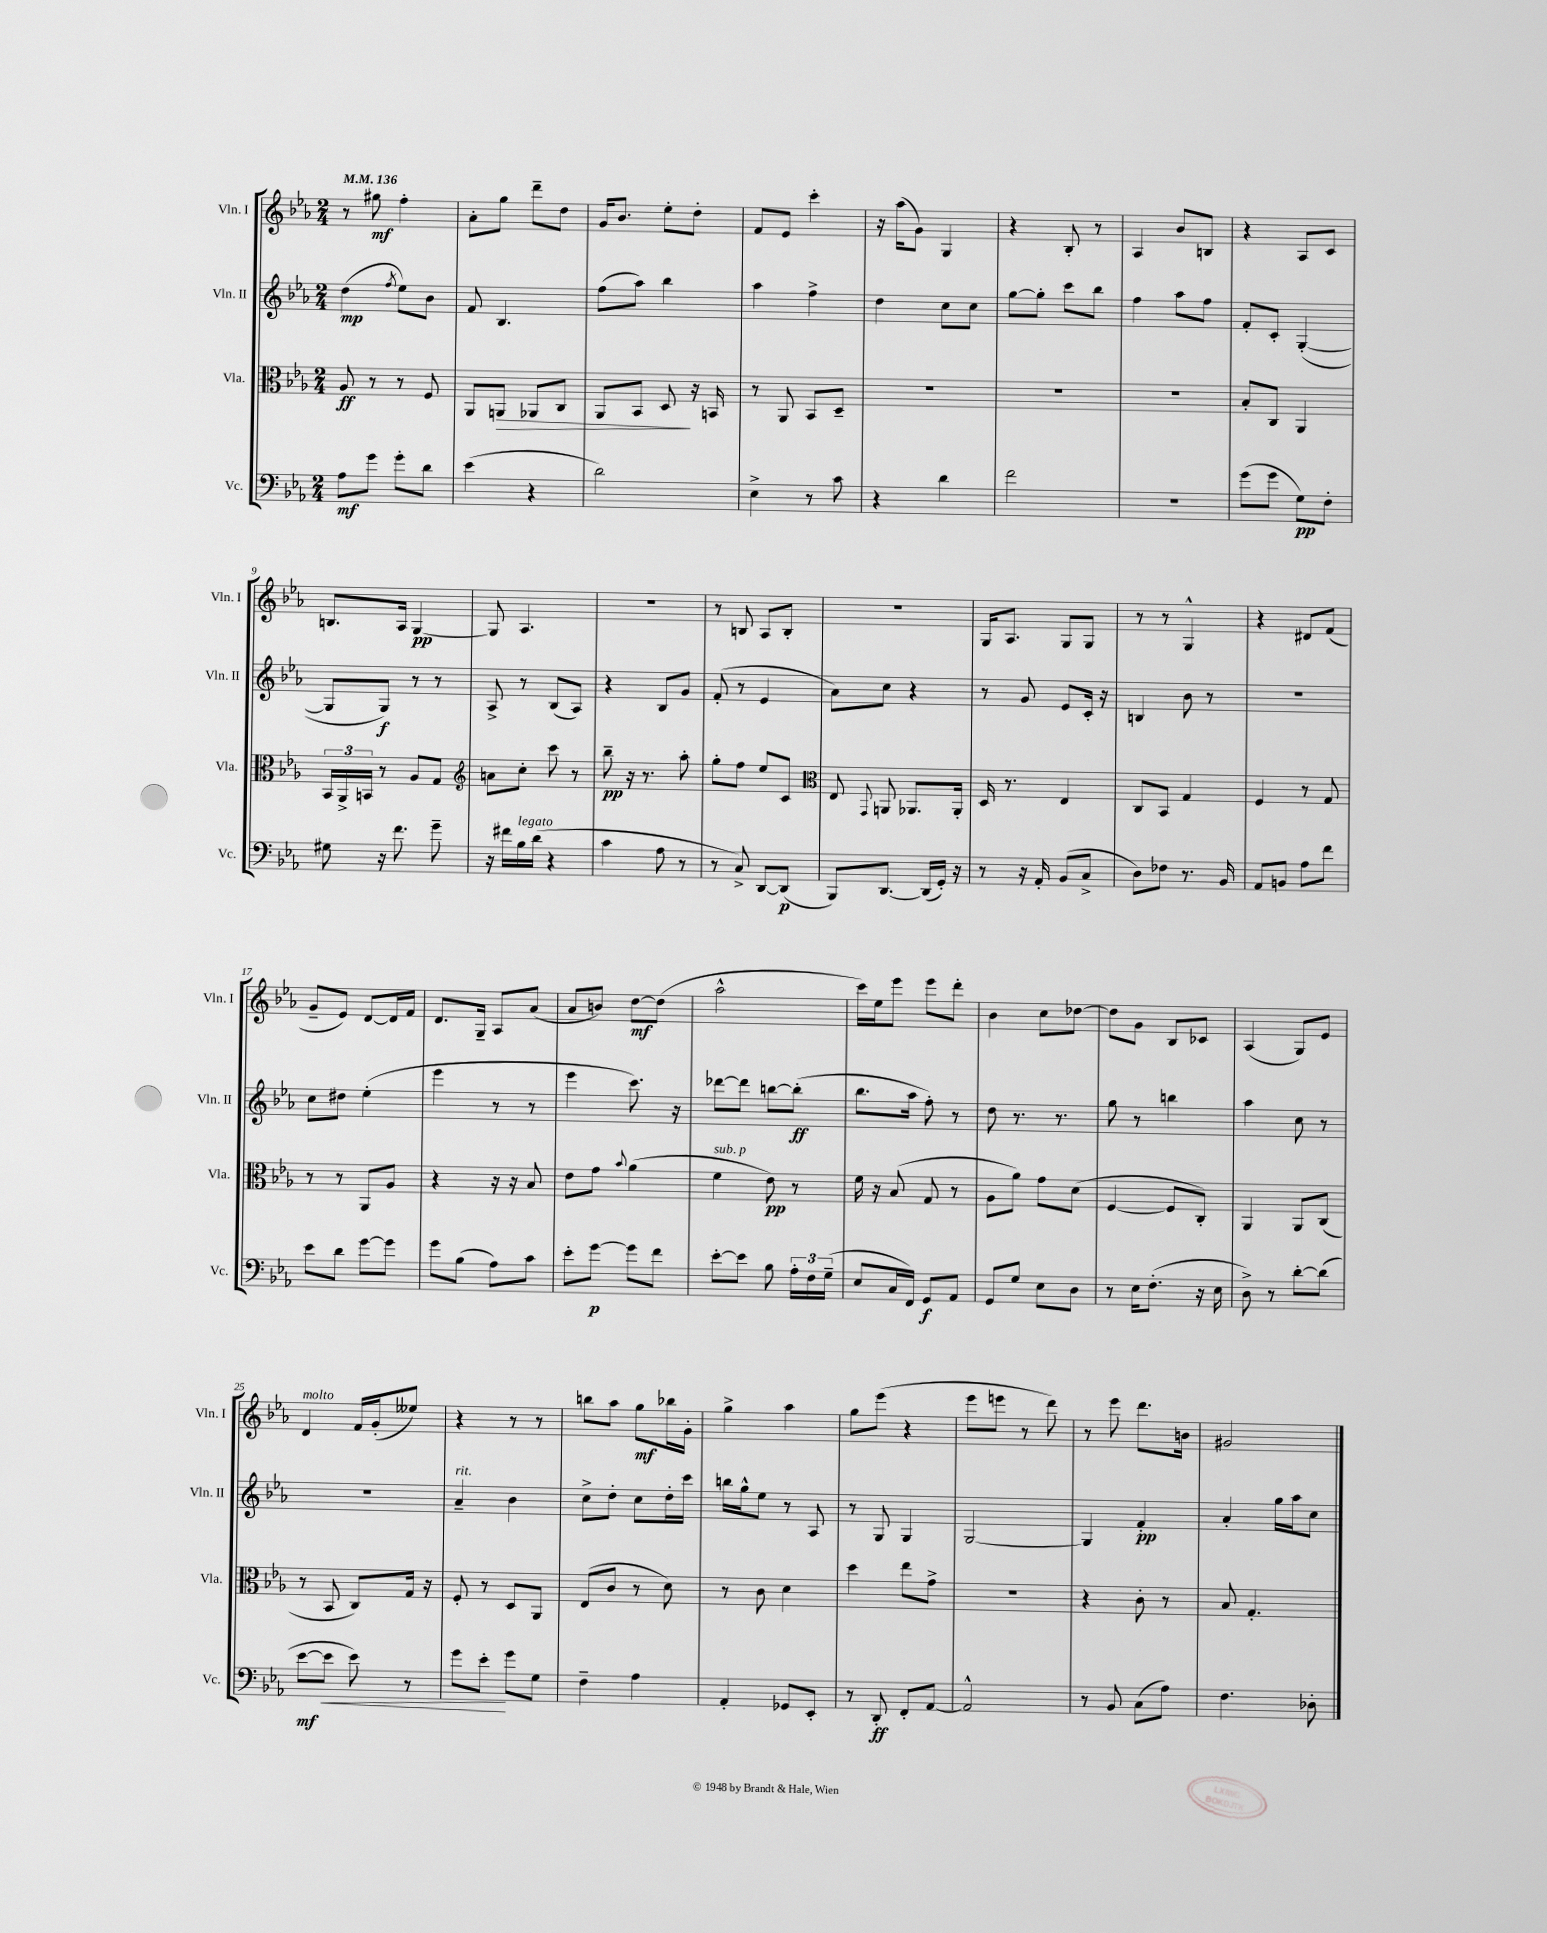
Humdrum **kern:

**kern	**kern	**kern	**kern
*staff4	*staff3	*staff2	*staff1
*clefF4	*clefC3	*clefG2	*clefG2
*k[b-e-a-]	*k[b-e-a-]	*k[b-e-a-]	*k[b-e-a-]
*M2/4	*M2/4	*M2/4	*M2/4
*MM136	*MM136	*MM136	*MM136
8A-	8A-	(4dd	8r
8g	8r	.	8gg#
.	.	8qff	.
8g'	8r	8ee-)	4ff'
8d	8F	8b-	.
=	=	=	=
(4e-	8AA-	8f	8a-'
.	8AA	4.B-	8gg
4r	8AA-	.	8ddd~
.	8C	.	8dd
=	=	=	=
2d)	8AA-	(8ff	16g
.	.	.	8.b-
.	8BB-	8aa-)	.
.	8D	4bb-	8ee-'
.	16r	.	8dd'
.	16BB	.	.
=	=	=	=
4E-^	8r	4aa-	8f
.	8AA-	.	8e-
8r	8BB-	4ff^	4ccc'
8c	8D~	.	.
=	=	=	=
4r	2r	4dd	16r
.	.	.	(16aa-
.	.	.	8g)
4d	.	8cc	4G
.	.	8cc	.
=	=	=	=
2f	2r	[8gg	4r
.	.	8gg']	.
.	.	8ccc	8B-'
.	.	8bb-	8r
=	=	=	=
2r	2r	4ff	4A-
.	.	8aa-	8b-
.	.	8ff	8B
=	=	=	=
(8g	8B-'	8f'	4r
8g	8C	8c'	.
8G)	4AA-	([4G'	8A-
8F'	.	.	8c
=	=	=	=
8G#	24BB-	8G]	8.B
.	24AA-^	.	.
.	24BB	.	.
16r	8r	8G)	.
8.f	.	.	16A-
.	8A-	8r	[4G
8g~	8G	8r	.
=	=	=	=
*	*clefG2	*	*
16r	8a	8A-^	8G]
16f#	.	.	.
16B-	8cc'	8r	4.A-
(16d	.	.	.
4r	8ccc	(8B-	.
.	8r	8A-)	.
=	=	=	=
4c	8bb-~	4r	2r
.	16r	.	.
.	8.r	.	.
8A-	.	8B-	.
8r	8aa-'	8g	.
=	=	=	=
8r	8gg'	(8f'	8r
8C^)	8ff	8r	8B
[8DD	8ee-	4e-	8A-
(8DD]	8c	.	8B'
=	=	=	=
*	*clefC3	*	*
8BBB-)	8E-	8a-)	2r
.	8qqGG	.	.
[8.DD	8AA	8cc	.
.	8.AA-	4r	.
(16DD]	.	.	.
16GG')	.	.	.
16r	16AA-'	.	.
=	=	=	=
8r	16D	8r	16G
.	8.r	.	8.A-
16r	.	8g	.
16AA-'	.	.	.
(8BB-	4E-	8e-	8G
8C^	.	16c'	8G
.	.	16r	.
=	=	=	=
8D)	8C	4B	8r
8F-	8BB-	.	8r
8.r	4G	8b-	4G^^
.	.	8r	.
16BB-	.	.	.
=	=	=	=
8AA-	4F	2r	4r
8BB	.	.	.
8A-	8r	.	8d#
8f	8G	.	(8f
=	=	=	=
8e-	8r	8cc	8g~
8d	8r	8dd#	8e-)
[8g	8AA-	(4ee-'	[8d
8g]	8A-	.	16d]
.	.	.	16f
=	=	=	=
8g	4r	4eee-	8.d
(8B-	.	.	.
.	.	.	16G~
8A-)	16r	8r	8A-
.	16r	.	.
8c	8B-	8r	(8a-
=	=	=	=
8e-'	8e-	4eee-	8a-
[8g	8g	.	8b)
.	8qqb-	.	.
8g]	(4a-	8.ccc)	[8dd
8f	.	.	(8dd]
.	.	16r	.
=	=	=	=
[8e-'	4f	[8ddd-	2aa-^^
8e-]	.	8ddd-]	.
8B-	8e-)	[8bb	.
24A-'	8r	(8bb']	.
24F	.	.	.
(24G~	.	.	.
=	=	=	=
8E-	16f	8.bb-	16ccc)
.	16r	.	16ee-
16C	(8B-	.	8eee-
16FF)	.	16aa-	.
8GG	8G	8ff')	8eee-
8AA-	8r	8r	8ddd'
=	=	=	=
8GG	8A-	8dd	4b-
8G	8a-)	8.r	.
8E-	8g	.	8cc
.	.	8.r	.
8D	(8d	.	[8dd-
=	=	=	=
8r	[4F	8gg	8dd-]
16E-	.	8r	8g
(8.F'	.	.	.
.	8F]	4bb	8B-
16r	8C')	.	8c-
16E-	.	.	.
=	=	=	=
8D^)	4AA-	4aa-	(4A-
8r	.	.	.
[8d'	8AA-	8cc	8G)
(8d]	(8C	8r	8e-
=	=	=	=
[8e-	8r	2r	4d
8e-]	8BB-	.	.
8e-)	8C)	.	16f
.	.	.	(16g'
8r	16G	.	8ee--)
.	16r	.	.
=	=	=	=
8g	8F'	4a-~	4r
8e-'	8r	.	.
8g	8D	4b-	8r
8G	8AA-	.	8r
=	=	=	=
4F~	(8E-	8cc^	8bb
.	8c	8dd'	8aa-
4A-	8r	8cc	8gg
.	8d)	16dd'	16bb-
.	.	16ccc	16g'
=	=	=	=
4AA-'	8r	16bb	4gg^
.	.	16gg^^	.
.	8c	8ee-	.
8GG-	4d	8r	4aa-
8EE-'	.	8A-	.
=	=	=	=
8r	4dd	8r	8gg
8DD'	.	8G	(8eee-
8FF'	8ee-	4G	4r
[8AA-	8g^	.	.
=	=	=	=
2AA-^^]	2r	[2G	8eee-
.	.	.	8eee
.	.	.	8r
.	.	.	8ddd)
=	=	=	=
8r	4r	4G]	8r
8BB-	.	.	8eee-
(8C	8c'	4f'	8.ddd
8A-)	8r	.	.
.	.	.	16b
=	=	=	=
4.F	8B-	4a-'	2g#
.	4.G'	.	.
.	.	16gg	.
.	.	16aa-	.
8D-'	.	8cc	.
==	==	==	==
*-	*-	*-	*-
